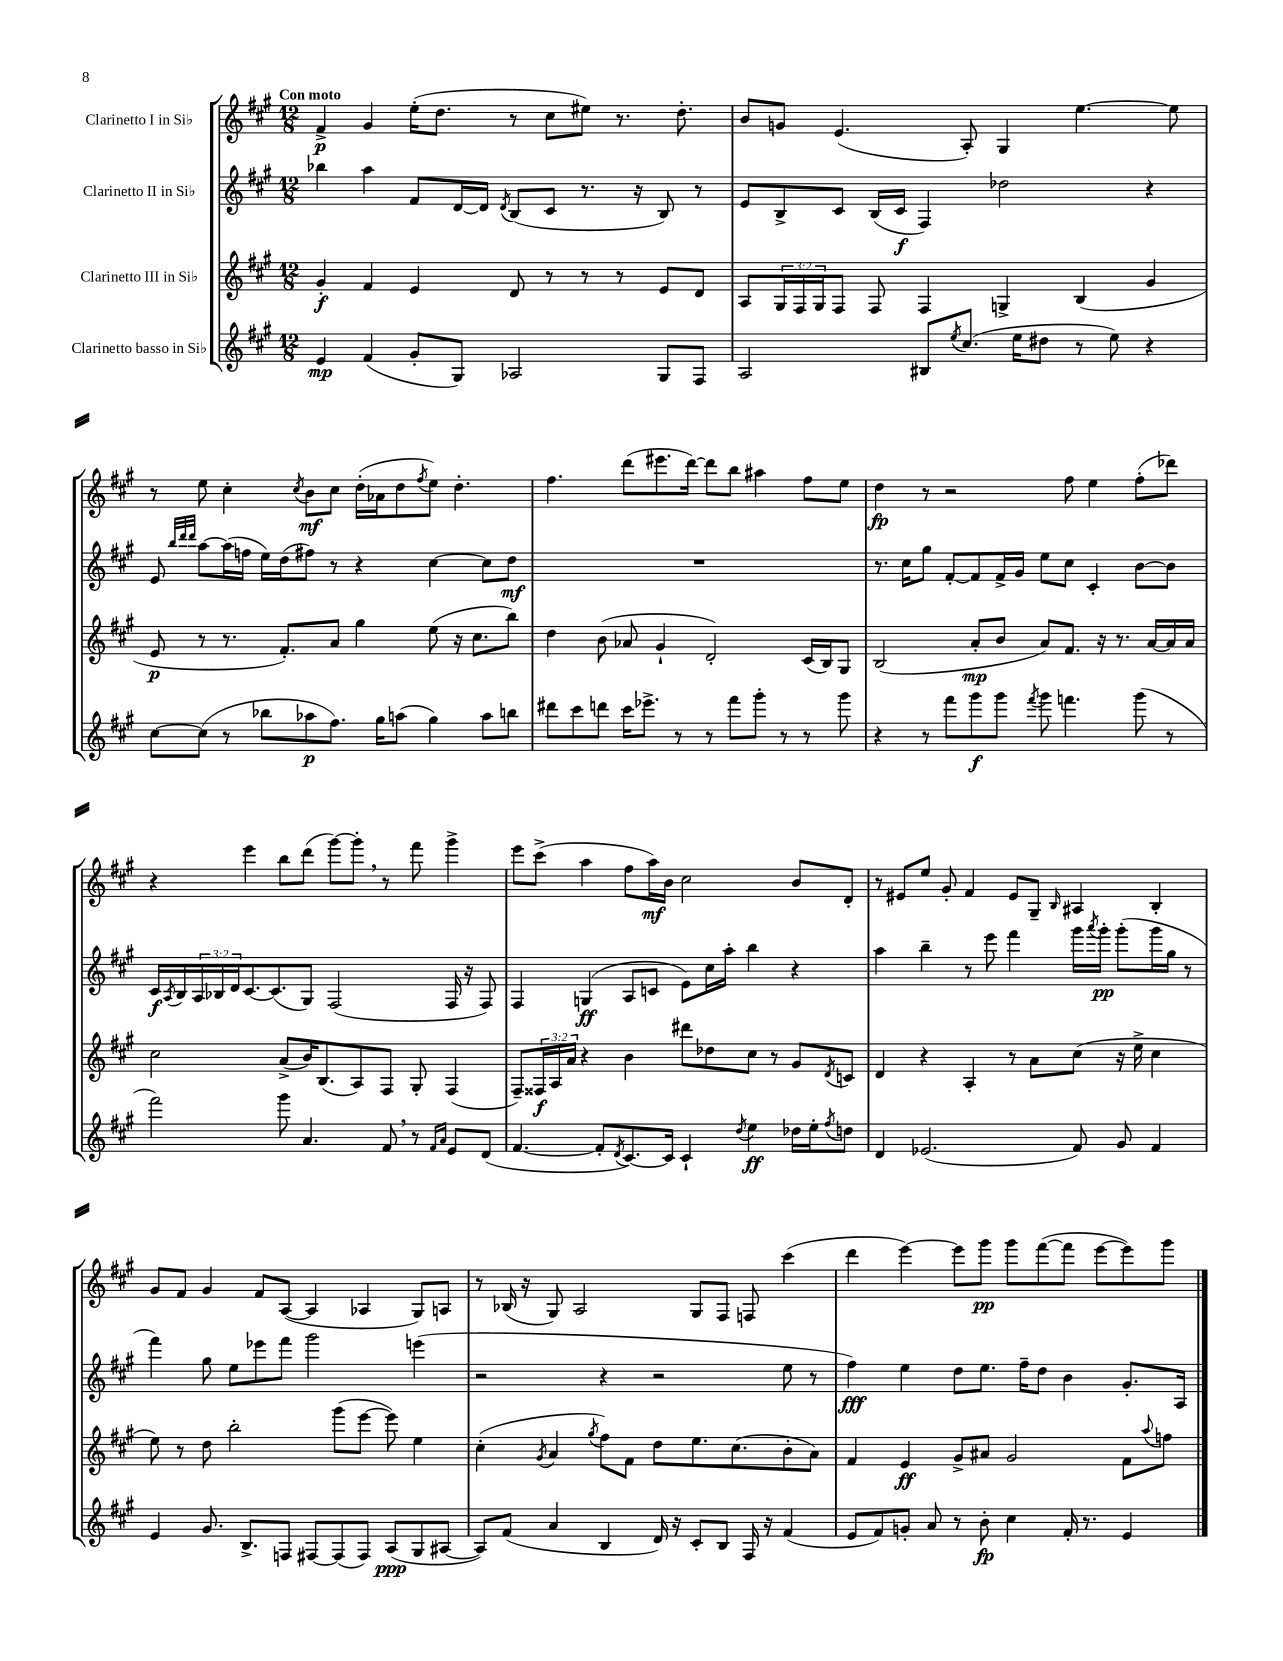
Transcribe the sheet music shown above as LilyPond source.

<<
\new StaffGroup <<
\new Staff = "s0" \with { instrumentName = "Clarinetto I in Sib" } {
    \clef treble \key a \major \numericTimeSignature \time 12/8 \tempo "Con moto"
    fis'4->\p gis'4 e''16-.( d''8. r8 cis''8 eis''8) r8. d''8.-. |
    b'8 g'8 e'4.( a8-.) gis4 e''4.~ e''8 |
    r8 e''8 cis''4-. \acciaccatura { cis''8 } b'8\mf cis''8 d''16-.( aes'16 d''8 \acciaccatura { fis''8 } e''8) d''4.-. |
    fis''4. d'''8( eis'''8. d'''16~) d'''8 b''8 ais''4 fis''8 e''8 |
    d''4\fp r8 r2 fis''8 e''4 fis''8-.( des'''8) |
    r4 e'''4 b''8 d'''8( gis'''8~) gis'''8-. \breathe r8 fis'''8 gis'''4-> |
    e'''8 cis'''8->( a''4 fis''8 a''16\mf) b'16 cis''2 b'8 d'8-. |
    r8 eis'8 e''8 gis'8-. fis'4 eis'8 gis8-- \grace { b16 } ais4 b4-. |
    gis'8 fis'8 gis'4 fis'8 a8~( a4 aes4 gis8) a8 |
    r8 bes16( r16 gis8) a2 gis8 fis8 f8 cis'''4( |
    d'''4 e'''4~) e'''8 gis'''8\pp gis'''8 fis'''8~( fis'''8 e'''8~ e'''8) gis'''8 \bar "|." |
}
\new Staff = "s1" \with { instrumentName = "Clarinetto II in Sib" } {
    \clef treble \key a \major \numericTimeSignature \time 12/8 \override Staff.TupletNumber.text = #tuplet-number::calc-fraction-text
    bes''4 a''4 fis'8 d'16~ d'16 \acciaccatura { d'8 } b8( cis'8 r8. r16 b8) r8 |
    e'8 b8-> cis'8 b16( cis'16\f fis4) des''2 r4 |
    e'8 \grace { b''32 d'''32 d'''32 } a''8~ a''16( f''16 e''16) d''16( fis''8) r8 r4 cis''4~ cis''8 d''8\mf |
    R1. |
    r8. cis''16 gis''8 fis'8~-. fis'8 fis'16-> gis'16 e''8 cis''8 cis'4-. b'8~ b'8 |
    cis'16\f \acciaccatura { a8 } b16 \tuplet 3/2 { a16 bes16 d'16 } cis'8.~ cis'8.( gis8) fis2( fis16 r16 fis8) |
    fis4 g4\ff( a8 c'8 e'8) cis''16 a''16-. b''4 r4 |
    a''4 b''4-- r8 e'''8 fis'''4 gis'''16 \acciaccatura { a'''8 } gis'''16-.\pp gis'''8-.( gis'''16 gis''16 r8 |
    fis'''4) gis''8 e''8 ees'''8 fis'''8 gis'''2 e'''4( |
    r2 r4 r2 e''8 r8 |
    fis''4\fff) e''4 d''8 e''8. fis''16-- d''8 b'4 gis'8.-. a16 \bar "|." |
}
\new Staff = "s2" \with { instrumentName = "Clarinetto III in Sib" } {
    \clef treble \key a \major \numericTimeSignature \time 12/8 \override Staff.TupletNumber.text = #tuplet-number::calc-fraction-text
    gis'4-.\f fis'4 e'4 d'8 r8 r8 r8 e'8 d'8 |
    a8 \tuplet 3/2 { gis16 fis16 gis16 } fis8 fis8 fis4 g4-> b4( gis'4 |
    e'8\p r8 r8. fis'8.-.) a'8 gis''4 e''8( r16 cis''8. b''8) |
    d''4 b'8( aes'8 gis'4-! d'2-.) cis'16( b16) gis8 |
    b2( a'8-.\mp b'8 a'8) fis'8. r16 r8. a'16~ a'16 a'16 |
    cis''2 a'8->( b'16) b8.( a8) fis8 gis8-. fis4( |
    fis8--) \tuplet 3/2 { fisis16\f a16 a'16 } r4 b'4 dis'''8 des''8 cis''8 r8 gis'8 \acciaccatura { d'8 } c'8 |
    d'4 r4 a4-. r8 a'8 cis''8( r16 e''16-> cis''4 |
    e''8) r8 d''8 b''2-. gis'''8( e'''8~ e'''8) e''4 |
    cis''4-.( \acciaccatura { gis'8 } a'4 \acciaccatura { gis''8 } fis''8) fis'8 d''8 e''8. cis''8.( b'8-. a'8) |
    fis'4 e'4\ff gis'8-> ais'8 gis'2 fis'8 \appoggiatura { a''8 } f''8 \bar "|." |
}
\new Staff = "s3" \with { instrumentName = "Clarinetto basso in Sib" } {
    \clef treble \key a \major \numericTimeSignature \time 12/8
    e'4\mp fis'4( gis'8-. gis8) aes2 gis8 fis8 |
    a2 bis8 \acciaccatura { e''8 } cis''8.( e''16 dis''8 r8 e''8) r4 |
    cis''8~ cis''8( r8 bes''8 aes''8\p fis''8.) gis''16 a''8( gis''4) a''8 b''8 |
    dis'''8 cis'''8 d'''8 cis'''16 ees'''8.-> r8 r8 fis'''8 gis'''8-. r8 r8 gis'''8 |
    r4 r8 fis'''8 gis'''8\f gis'''8 \acciaccatura { fis'''8 } gis'''8 f'''4. gis'''8( r8 |
    fis'''2) gis'''8 a'4. fis'8 \breathe r8 \grace { fis'16 a'16 } e'8 d'8( |
    fis'4.~ fis'8-. \acciaccatura { d'8 } cis'8.~) cis'16 cis'4-! \acciaccatura { d''8 } e''4\ff des''16 e''16-. \acciaccatura { fis''8 } d''8 |
    d'4 ees'2.( fis'8) gis'8 fis'4 |
    e'4 gis'8. b8.-> f8 fis8~ fis8( fis8) a8\ppp( gis8 ais8~ |
    ais8) fis'8( a'4 b4 d'16) r16 cis'8-. b8 fis16 r16 fis'4( |
    e'8 fis'8) g'8-. a'8 r8 b'8-.\fp cis''4 fis'16-. r8. e'4 \bar "|." |
}
>>
>>
\layout { \context { \Score \remove "Bar_number_engraver" } }
